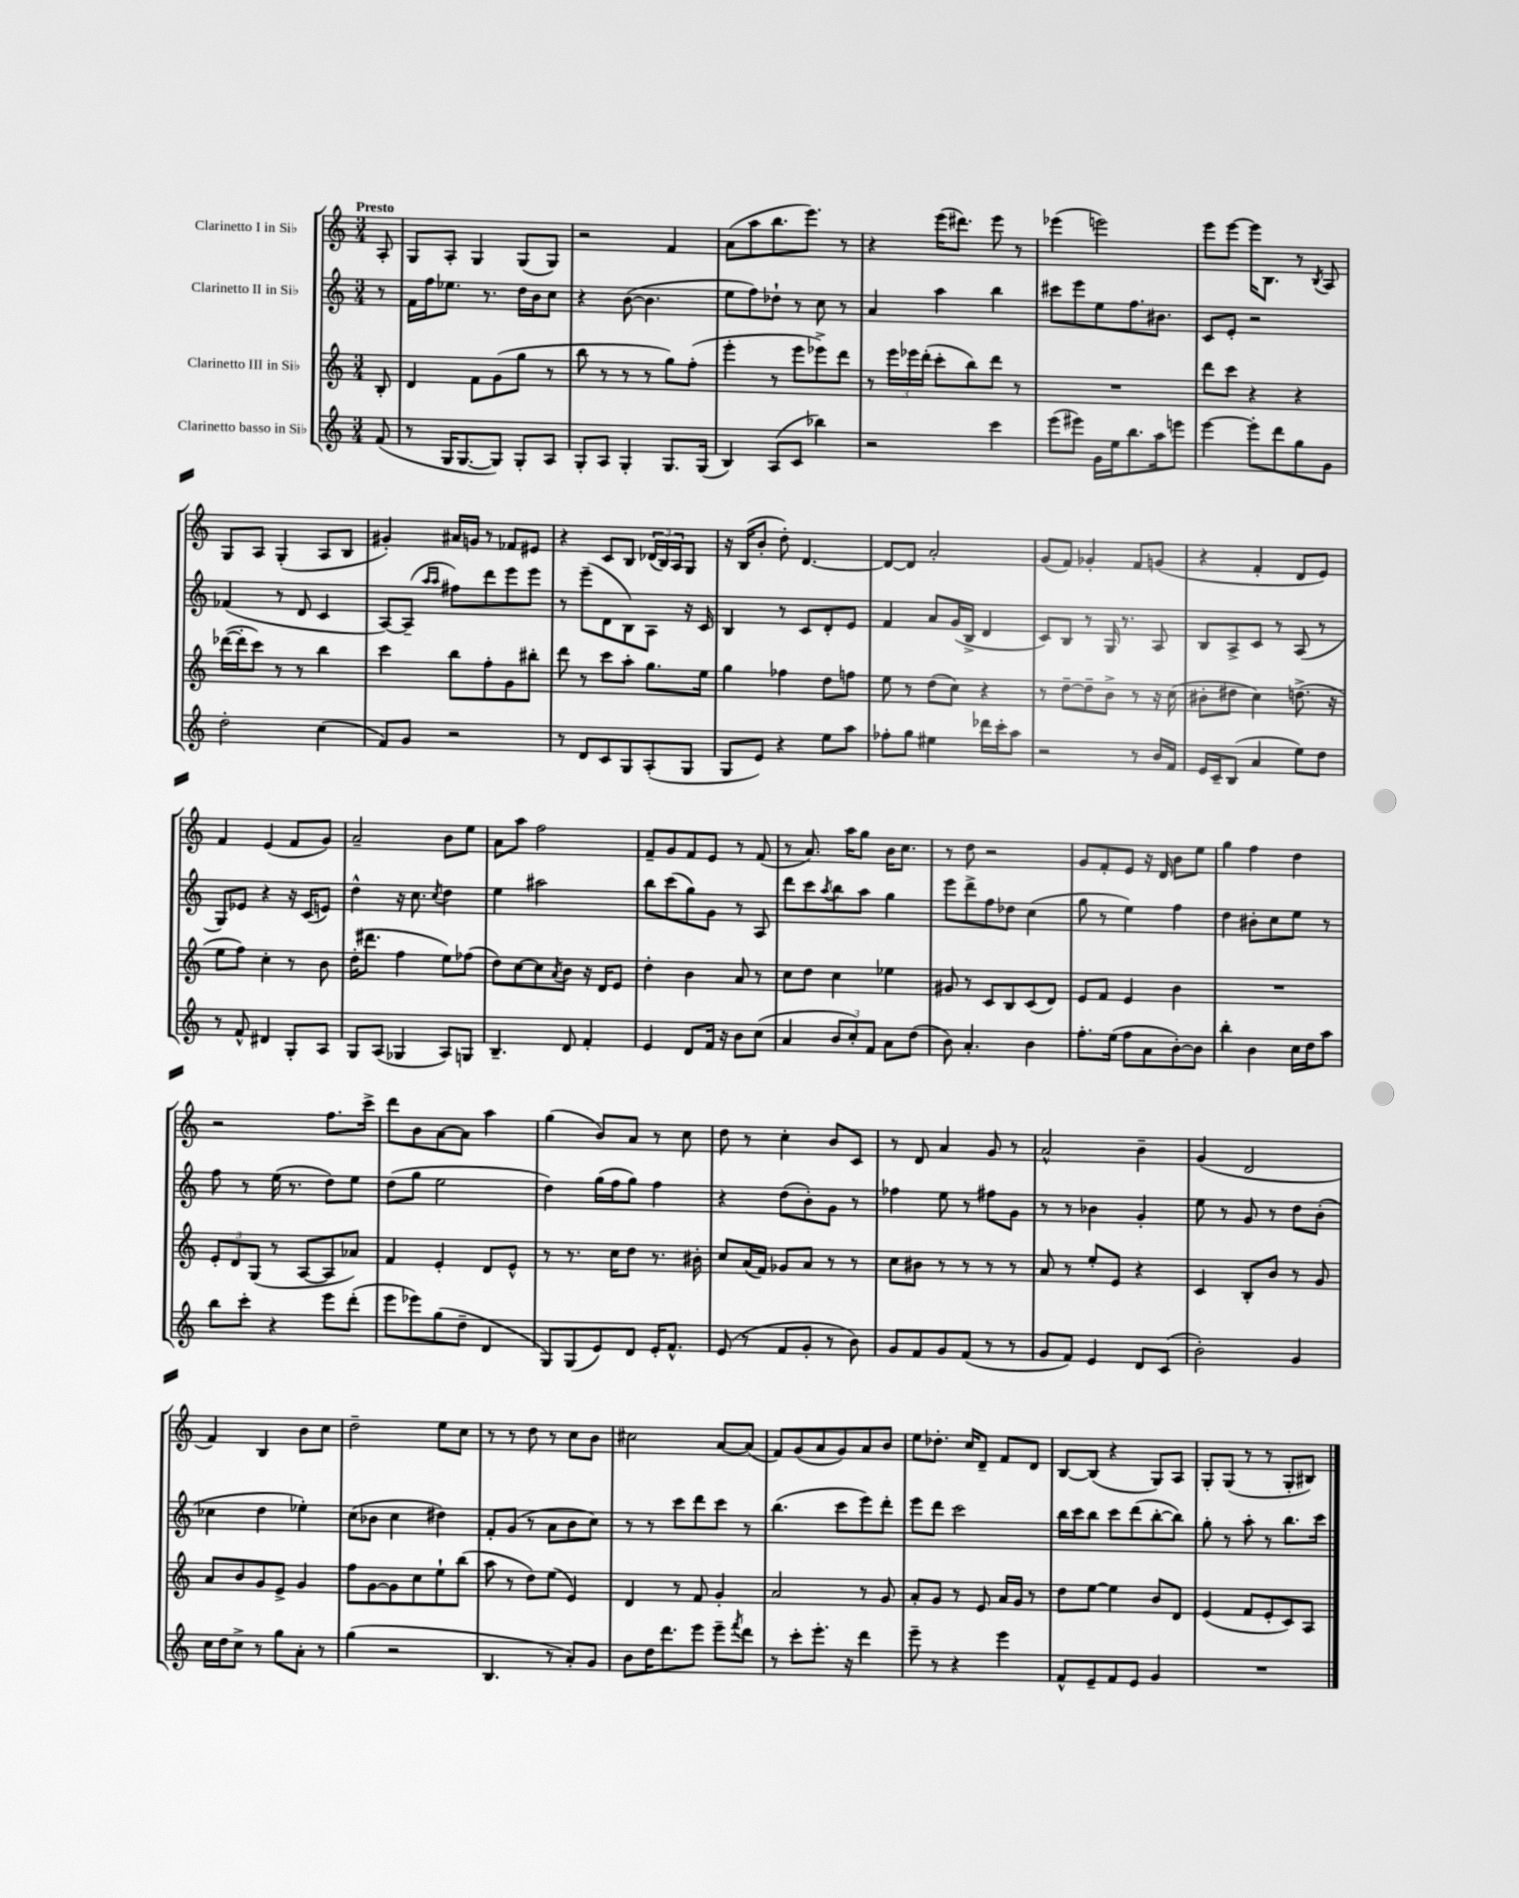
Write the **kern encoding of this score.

**kern	**kern	**kern	**kern
*part4	*part3	*part2	*part1
*staff4	*staff3	*staff2	*staff1
*I"Clarinetto basso in Si♭	*I"Clarinetto III in Si♭	*I"Clarinetto II in Si♭	*I"Clarinetto I in Si♭
*clefG2	*clefG2	*clefG2	*clefG2
*k[]	*k[]	*k[]	*k[]
*M3/4	*M3/4	*M3/4	*M3/4
=	=	=	=
!	!	!	!LO:TX:a:B:t=Presto
(8f/	8B'/	8r	8A'/
=1	=1	=1	=1
8r	4d/	16f\LL	8G/L
.	.	16ff\J	.
16G/KL	.	8.ee-X\J	8A'/J
[8.G/	.	.	.
.	8f\L	.	4G/
.	.	8.r	.
8G/J])	(8g\	.	.
8G'/L	8gg\J	16dd\LL	(8G/L
.	.	16b\J	.
8A/J	8r	8cc\J	8G/J)
=2	=2	=2	=2
8G'/L	8bb\	4r	2r
8A/J	8r	.	.
4G'/	8r	([8b\	.
.	8r	4.b\]	.
8.G/L	8gg\L)	.	4f/
.	(8ff'\J	.	.
(16G/Jk	.	.	.
=3	=3	=3	=3
4B/)	4eee'\	8ee\L	(8a\L
.	.	8ff\)	8aa\
(8A/L	8r	8dd-X`\J	8.bb\
8c/J	8eee\L	8r	.
.	.	.	8.eee\J)
4bb-X\)	8eee-X^\)	8cc\	.
.	8ddd\J	8r	8r
=4	=4	=4	=4
2r	8r	4a/	4r
.	24eee\LL	.	.
.	24eee-X\	.	.
.	(24ddd'\JJ	.	.
.	8ccc'\L	4aa\	(16eee\KL
.	.	.	8.ddd#X\J)
.	8bb\)	.	.
4ccc\	8ddd\J	4bb\	8eee\
.	8r	.	8r
=5	=5	=5	=5
(8eee\L	2.r	8ccc#X\L	(4eee-X\
8eee#X\J)	.	8eee\	.
16g\LL	.	8ee\	2eeen\)
16ee\J	.	.	.
8.bb\	.	8.ff\	.
16aa\k	.	8.b#X\J	.
8eeen\J	.	.	.
=6	=6	=6	=6
[4eee\	8ddd\L	8c/L	8eee\L
.	8ccc\J	8e'/J	[8eee\J
8eee'\L]	4r	2r	16eee\KL]
.	.	.	8.B\J
8ddd\	.	.	.
8gg\	4r	.	8r
.	.	.	8qB/
8g\J	.	.	8A/
!!LO:LB:g=z
=7	=7	=7	=7
2dd'\	([16ddd-X\LL	(4f-X/	8G/L
.	16ddd-'\J]	.	.
.	8ccc\J)	.	8A/J
.	8r	8r	(4G'/
.	8r	8d/	.
(4cc\	4bb\	4c/	8A/L
.	.	.	8B/J
=8	=8	=8	=8
8f/L)	4ccc\	[8A/L)	4g#X'/)
8g/J	.	(8A~/J]	.
.	.	16qqaa/LL	.
.	.	16qqaa/JJ	.
2r	8bb\L	8ff#X\L)	16a#X/LL
.	.	.	16gn/JJ
.	8ff'\	8ddd\	8r
.	8g\	8eee\	8f-X/L
.	8bb#X'\J	8eee\J	8e#X/J
=9	=9	=9	=9
8r	8ddd\	8r	4r
8d/L	8r	(8eee~\L	.
8c/	8ccc\L	8d\	8c/L
8G/	8aa'\J	8B\)	8B/J
(8A'/	8.gg\L	8A\J	(24d-X/LL
.	.	.	24B/)
.	.	.	24A/J
8G/J	.	16r	8G/J
.	16ee\Jk	16c/	.
=10	=10	=10	=10
8G/L	4gg\	4B/	16r
.	.	.	(16B/KL
8e/J)	.	.	8b'/J
4r	4ff-X\	8r	8dd'\)
.	.	8c/L	[4.d/
8ee\L	8dd\L	8d'/	.
8aa\J	8ffn\J	8e/J	.
=11	=11	=11	=11
8ff-X'\L	8ee\	4f/	8d/L_
8gg\J	8r	.	8d/J]
4ee#X\	(8dd\L	8a/L	2a'/
.	8cc\J)	(16g/L	.
.	.	16B^/JJ	.
16ddd-X\LL	4r	4d/	.
16ccc'\J	.	.	.
8aa\J	.	.	.
=12	=12	=12	=12
2r	8r	8c/L)	(8g/L
.	[8dd~\L	8B/J	8f/J)
.	8dd~\]	8r	4g-X'/
.	8b^\J	16G/	.
.	.	8.r	.
8r	8r	.	8f/L
16b/LL	16r	8A/	(8gn/J
16f/JJ	(16cc\	.	.
=13	=13	=13	=13
16e/LL	8b#X'\L	8B/L	4r
16c~/J	.	.	.
(8B/J	8dd#X\J	8A^/	.
4a/	4cc\)	8c/J	4f'/
.	.	8r	.
8ee\L)	(8.ddn^\	(8A/	8d/L
8dd\J	.	8r	8e/J)
.	16r	.	.
!!LO:LB:g=z
=14	=14	=14	=14
8r	8ee\L	8G/L)	4f/
8f^^/	8ff\J)	8e-X/J	.
4d#X/	4cc'\	4r	(4e/
8G'/L	8r	16r	8f/L
.	.	(16c/KL	.
8A/J	8b\	8en/J)	8g/J)
=15	=15	=15	=15
8G/L	(16dd'\KL	4dd^^\	2a~/
.	8.ddd#X\J	.	.
(8A/J	.	.	.
4G-X/	4ff\	16r	.
.	.	8.cc\	.
.	.	8qcc/	.
8A/L)	8ee\L)	4dd\	8b\L
8Gn/J	(8ff-X\J	.	8ee\J
=16	=16	=16	=16
4.B~/	8dd\L)	4ee\	8a\L
.	[8cc\	.	8aa\J
.	8cc\]	2aa#X\	2ff\
.	8qa/	.	.
8d/	8b\J	.	.
4f'/	16r	.	.
.	16d/KL	.	.
.	8e/J	.	.
=17	=17	=17	=17
4e/	4dd'\	8bb\L	8f~/L
.	.	(8ccc\	8g/
8d/L	4b\	8gg\)	8f/
16f/Jk	.	8g\J	8e/J
16r	.	.	.
8b\L	8a/	8r	8r
(8cc\J	8r	8A/	(8f/
=18	=18	=18	=18
4a/	8cc\L	8ddd\L	8r
.	8dd\J	8ccc\	8.a/)
.	.	8qaa/	.
12b/L	4cc\	8bb\	.
.	.	.	16aa\KL
12cc'/)	.	.	.
.	.	8aa\J	8gg\J
12f/J	.	.	.
8a\L	4ee-X\	4gg\	16b\KL
.	.	.	8.cc\J
(8dd\J	.	.	.
=19	=19	=19	=19
8b\)	8g#X/	8eee\L	8r
4.a'/	8r	8ddd^\	8dd\
.	8c/L	8ff\	2r
.	8B/	8dd-X\J	.
4b\	(8c/	(4cc\	.
.	8d/J)	.	.
=20	=20	=20	=20
8.ff'\L	8e/L	8gg\	8g/L
.	8f/J	8r	8f'/
(16ee\Jk	.	.	.
8ff\L	4e/	4ee\)	8e/J
8a\	.	.	16r
.	.	.	16d/
[8b'\)	4b\	4ff\	8b\L
8b\J]	.	.	8ee\J
=21	=21	=21	=21
4bb'\	2.r	4dd\	4gg\
4b\	.	8b#X'\L	4ff\
.	.	8cc\	.
16cc\LL	.	8ee\J	4dd\
16dd\J	.	.	.
8aa\J	.	8r	.
!!LO:LB:g=z
=22	=22	=22	=22
8bb\L	12e'/L	8ff\	2r
.	12d/	.	.
8ccc'\J	.	8r	.
.	(12G/J	.	.
4r	8r	(16ee\	.
.	.	8.r	.
.	[8A/L	.	.
8eee\L	8A/]	8dd\L)	8.ff\L
(8ddd'\J	8a-X/J)	8ee\J	.
.	.	.	16ccc^\Jk
=23	=23	=23	=23
8eee\L	4f/	(8dd\L	8ddd\L
8eee-X\)	.	8gg\J	8b\
(8gg\	4e'/	2ee\	[8a\
8dd~\J	.	.	8a\J]
4d/	8d/L	.	4aa\
.	8e^^/J	.	.
=24	=24	=24	=24
8G/L)	8r	4dd\)	(4gg\
(8G/	8.r	.	.
8e/)	.	(16gg\LL	8b/L)
.	16cc\KL	16ff\J	.
8d/J	8dd\J	8gg\J)	8a/J
16e'/KL	8.r	4ff\	8r
8.f^^/J	.	.	.
.	.	.	8cc\
.	16b#X'\	.	.
=25	=25	=25	=25
(8e/	8cc/L	4r	8dd\
8r	(16a/L	.	8r
.	16f/JJ)	.	.
8f/L	8g-X/L	(8dd\L	4cc'\
8g'/J	8a/J	8b'\)	.
8r	8r	8g\J	8b/L
8b\)	8r	8r	8c/J
=26	=26	=26	=26
8g/L	8cc\L	4ff-X\	8r
8f/	8b#X\J	.	8d/
8g/	8r	8ee\	4a/
(8f/J	8r	8r	.
8r	8r	8ff#X\L	8g/
8r	8r	8g\J	8r
=27	=27	=27	=27
8g/L	8a/	8r	2a^^/
8f/J)	8r	8r	.
4e/	8ee'/L	4b-X\	.
.	8e/J	.	.
8d/L	4r	4g'/	4b~\
(8c/J	.	.	.
=28	=28	=28	=28
2b'\)	4c/	8ee\	(4g/
.	.	8r	.
.	8B'/L	8g/	2d/
.	8b/J	8r	.
4g/	8r	8dd\L	.
.	8g/	(8b'\J	.
!!LO:LB:g=z
=29	=29	=29	=29
16cc\LL	8a/L	4cc-X\	4f/)
16dd\J	.	.	.
8cc^\J	8b/	.	.
8r	8g/	4dd\	4B/
8gg\L	8e^/J	.	.
8a'\J	4g/	4ee-X'\)	8b\L
8r	.	.	8cc\J
=30	=30	=30	=30
(4gg\	8ff\L	(8cc\L	2dd~\
.	[8g\	8b-X\J	.
2r	8g\]	4cc\	.
.	8cc\	.	.
.	8ee`\	4dd#X\)	8ee\L
.	(8bb\J	.	8cc\J
=31	=31	=31	=31
4.B/	8aa\	8f'/L	8r
.	8r	(8g/J	8r
.	8dd\L)	8r	8dd\
8r	(8ee\J	8a\L	8r
8a'/L)	4e/)	8b\	8cc\L
8g/J	.	8cc\J)	8b\J
=32	=32	=32	=32
8b\L	4d/	8r	2cc#X\
16dd\K	.	8r	.
8.ddd\	.	.	.
.	8r	8ccc\L	.
8eee\J	8f/	8ddd\	.
8eee~\L	4g'/	8ccc\J	[8a/L
8qfff/	.	.	.
8ddd\J	.	8r	(8a/J]
=33	=33	=33	=33
8r	2a/	(4.bb\	8f/L)
8ccc'\L	.	.	(8g/
8.eee'\J	.	.	8a/
.	.	8ccc\L	8g/)
16r	.	.	.
4ddd\	8r	8eee\)	8a/
.	8g/	8ddd'\J	8b/J
=34	=34	=34	=34
8eee~\	8a'/L	8eee\L	8ee\L
8r	8g/J	8ddd\J	8.dd-X'\J
4r	8r	2ccc\	.
.	.	.	16cc/KL
.	8e/	.	8d~/J
4eee\	16a/LL	.	8f/L
.	16g/JJ	.	.
.	8r	.	8d/J
=35	=35	=35	=35
8f^^/L	8dd\L	16bb\LL	[8B/L
.	.	16ccc\J	.
8e~/	[8ee\J	8bb\J	(8B/J]
8f/	4ee\]	8ccc\L	4r
8e/J	.	(8ddd\	.
4g/	8b/L	[8bb'\	8G/L)
.	8d/J	8bb\J])	8A/J
=36	=36	=36	=36
2.r	(4e/	8gg'\	8G'/L
.	.	8r	(8G/J
.	8f/L	8aa'\	8r
.	8e'/	8r	8r
.	8c/)	8.bb\L	8G'/L
.	8A/J	.	8B#X/J)
.	.	16ccc\Jk	.
==	==	==	==
*-	*-	*-	*-
